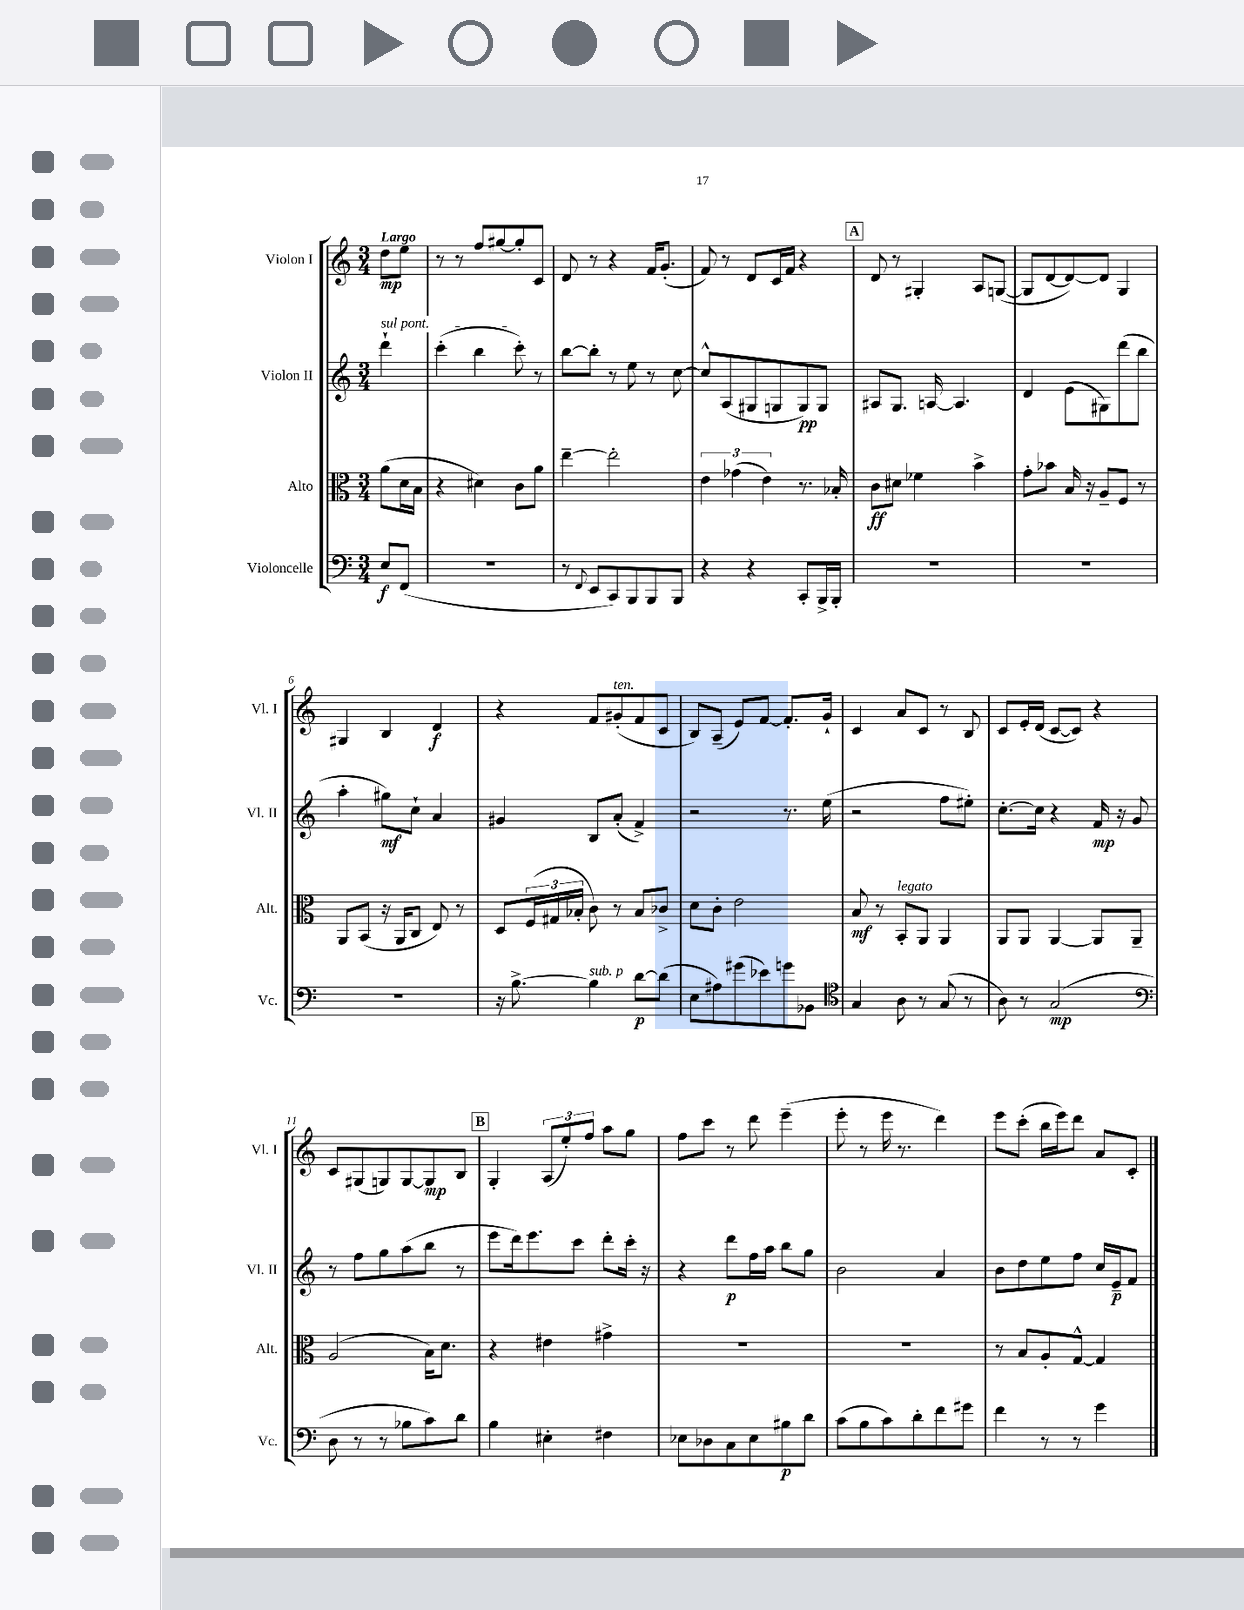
<<
\new StaffGroup <<
\new Staff = "s0" \with { instrumentName = "Violon I" shortInstrumentName = "Vl. I" } {
    \clef treble \key c \major \numericTimeSignature \time 3/4 \partial 4 \tempo "Largo"
    d''8\mp e''8 |
    r8 r8 f''8 gis''8~ gis''8-. c'8 |
    d'8 r8 r4 f'16 g'8.-.( |
    f'8) r8 d'8 c'16 f'16 r4 |
    \mark \markup { \box "A" } d'8 r8 gis4-. a8 g8~( |
    g8 d'8~ d'8~) d'8 g4 |
    gis4 b4 d'4\f |
    r4 f'8 gis'8-.^\markup { \italic "ten." }( f'8 c'8 |
    b8) a8--( e'8) f'8~ f'8.-. g'16-! |
    c'4 a'8 c'8 r8 b8 |
    c'8 e'16-. d'16( c'8~ c'8) r4 |
    c'8 gis8( g8) g8~ g8\mp b8 |
    \mark \markup { \box "B" } g4-. \tuplet 3/2 { a8( e''8-.) f''8 } a''8 g''8 |
    f''8 c'''8 r8 d'''8 e'''4--( |
    e'''8-. r8 e'''16 r8. d'''4) |
    e'''8 c'''8-.( b''16 e'''16) d'''8 a'8 c'8-. \bar "|." |
}
\new Staff = "s1" \with { instrumentName = "Violon II" shortInstrumentName = "Vl. II" } {
    \clef treble \key c \major \numericTimeSignature \time 3/4 \partial 4
    \once \override TextSpanner.bound-details.left.text = \markup { \italic "sul pont." } d'''4-!\startTextSpan |
    c'''4-.( b''4 c'''8-.\stopTextSpan) r8 |
    b''8~ b''8-. r8 e''8 r8 c''8~ |
    c''8-^ a8( gis8 g8 g8\pp) g8 |
    \mark \markup { \box "A" } ais8 g8. a16~ a4. |
    d'4 e'8( gis8) d'''8( b''8 |
    a''4-. gis''8\mf) c''8-! a'4 |
    gis'4 b8 a'8-.( f'4->) |
    r2 r8. e''16( |
    r2 f''8 eis''8-.) |
    c''8.~-. c''16 r4 f'16\mp r16 g'8 |
    r8 f''8 g''8 a''8( b''8 r8 |
    \mark \markup { \box "B" } e'''8 d'''16) e'''8. c'''8 d'''8-. c'''16-. r16 |
    r4 d'''8\p f''16 a''16 b''8 g''8 |
    b'2 a'4 |
    b'8 d''8 e''8 f''8 c''16 e'16--\p f'8 \bar "|." |
}
\new Staff = "s2" \with { instrumentName = "Alto" shortInstrumentName = "Alt." } {
    \clef alto \key c \major \numericTimeSignature \time 3/4 \partial 4
    a'8( d'16 b16 |
    r4 dis'4) c'8 a'8 |
    e''4~-- e''2-. |
    \tuplet 3/2 { e'4 ges'4( e'4) } r8. bes16-. |
    \mark \markup { \box "A" } c'8\ff dis'8 fes'4 b'4-> |
    g'8-. bes'8 b16 r16 a8-- f8 r8 |
    a,8 b,8( r16 a,16 c8 e8) r8 |
    d8 \tuplet 3/2 { f16( gis16 bes16-. } c'8) r8 bes8 ces'8-> |
    d'8 c'8-. e'2 |
    b8\mf r8 b,8-.^\markup { \italic "legato" } a,8 a,4 |
    a,8 a,8 a,4~ a,8 a,8-- |
    a2( b16) d'8. |
    \mark \markup { \box "B" } r4 eis'4 gis'4-> |
    R2. |
    R2. |
    r8 b8 a8-. g8~-^ g4 \bar "|." |
}
\new Staff = "s3" \with { instrumentName = "Violoncelle" shortInstrumentName = "Vc." } {
    \clef bass \key c \major \numericTimeSignature \time 3/4 \partial 4
    e8\f f,8( |
    R2. |
    r8 \appoggiatura { f,8 } e,8 c,8) b,,8 b,,8 b,,8 |
    r4 r4 c,8-. b,,16-> b,,16-. |
    \mark \markup { \box "A" } R2. |
    R2. |
    R2. |
    r16 b8.~-> b4^\markup { \italic "sub. p" } d'8~\p d'8( |
    e8 ais8) gis'8( ees'8) g'8 bes,8 |
    \clef tenor g4 a8 r8 g8( r8 |
    a8) r8 g2\mp( |
    \clef bass d8 r8 r8 bes8 c'8) d'8 |
    \mark \markup { \box "B" } b4 eis4-. fis4 |
    ees8 des8 c8 ees8 bis8\p d'8 |
    c'8( b8 c'8) d'8-. f'8 gis'8 |
    f'4 r8 r8 g'4 \bar "|." |
}
>>
>>
